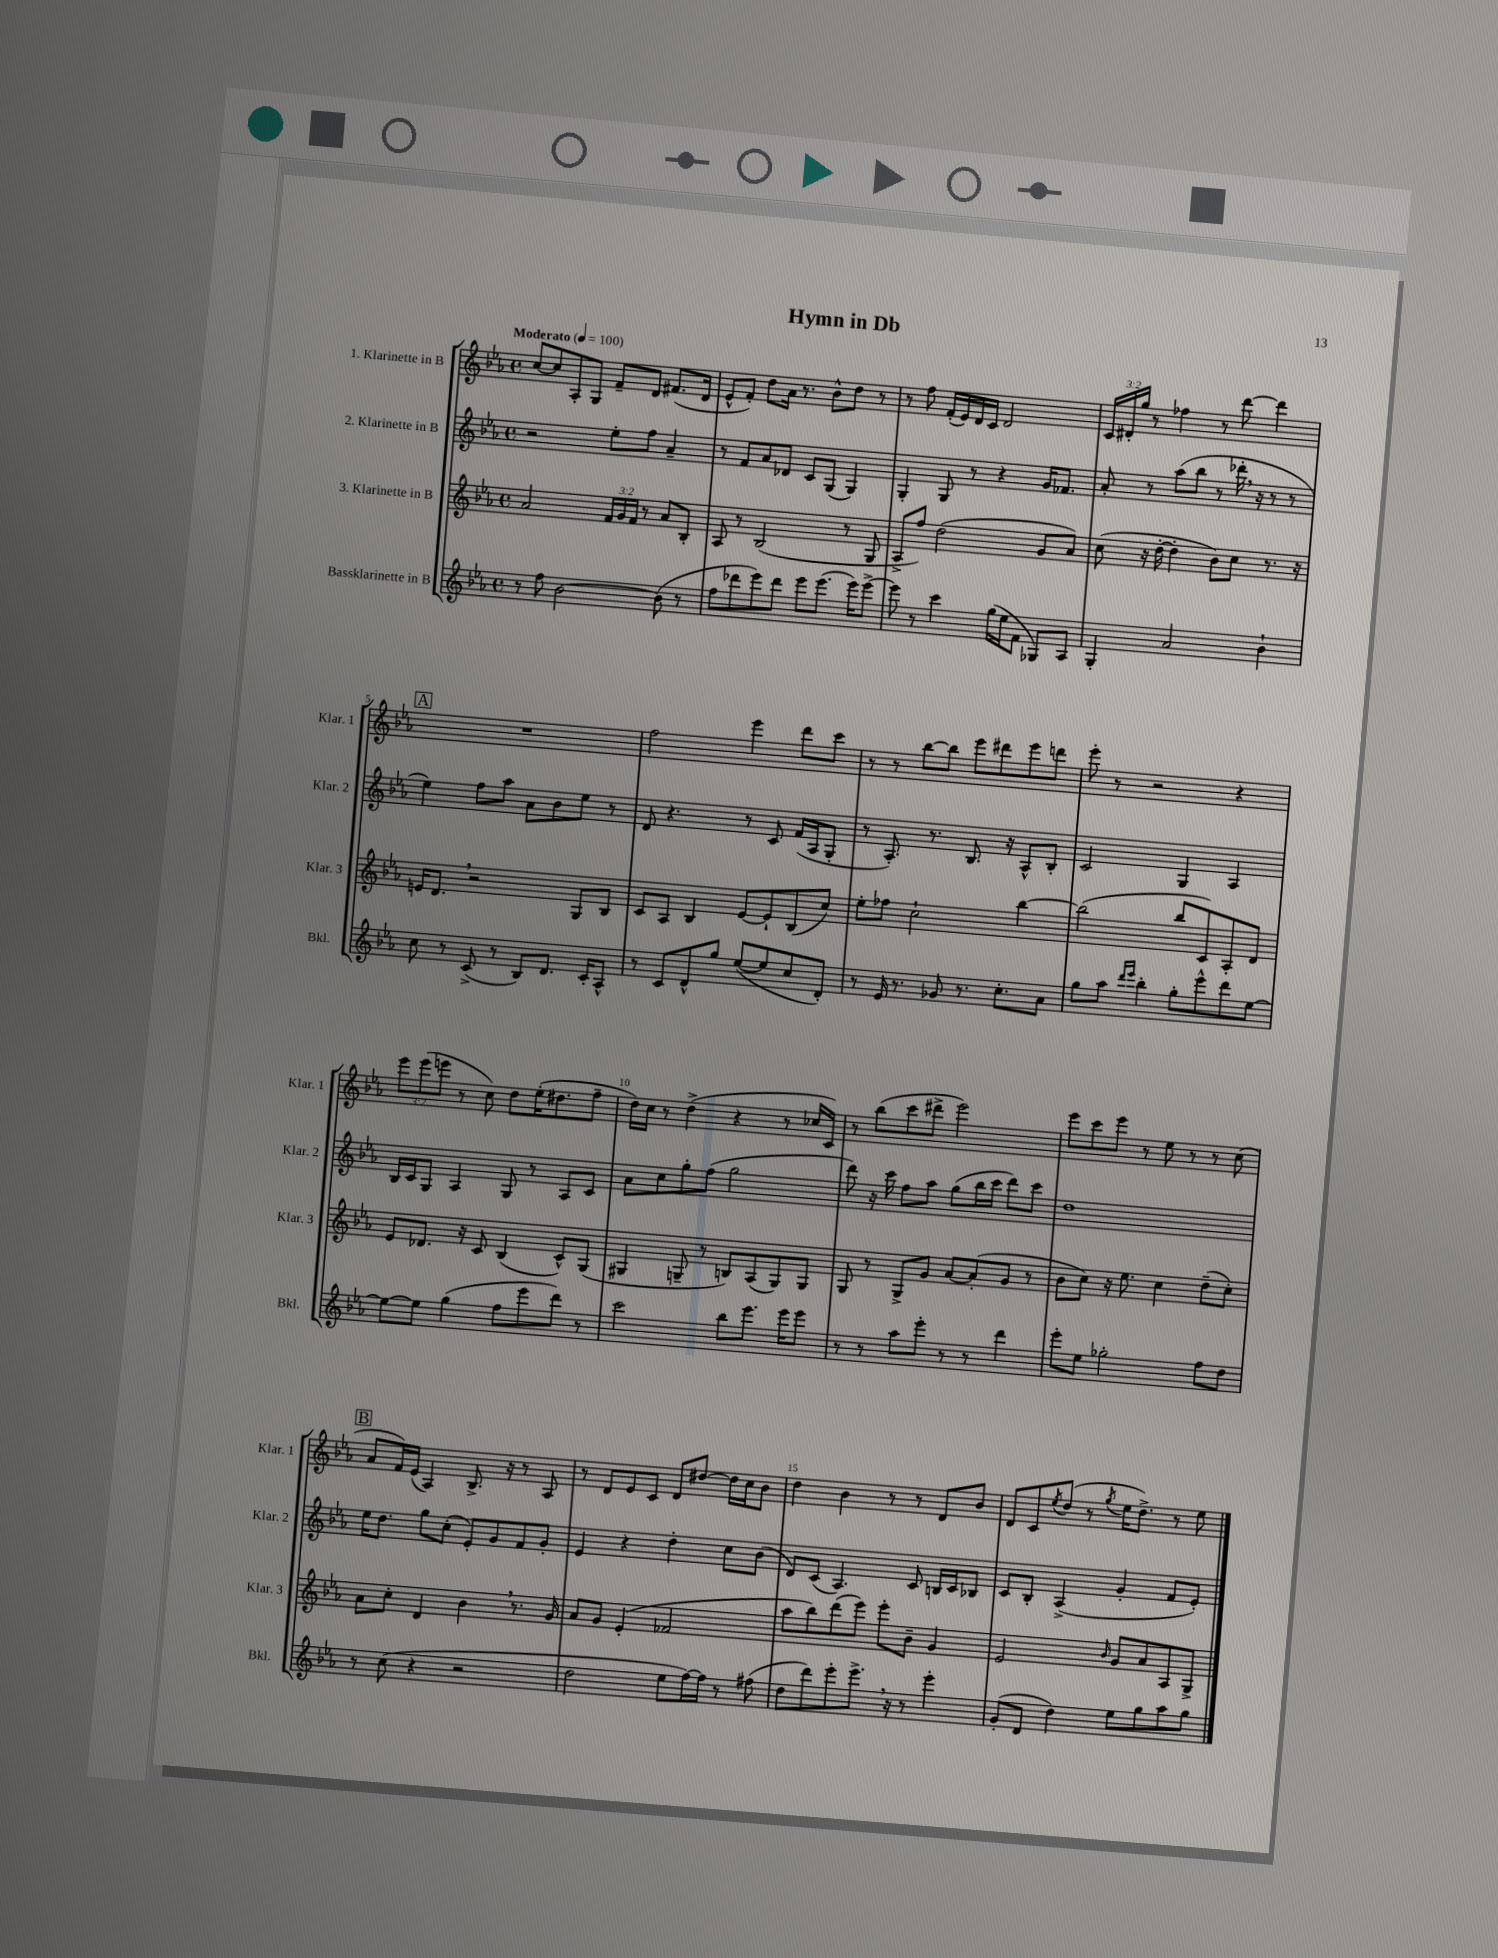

**kern	**kern	**kern	**kern
*staff4	*staff3	*staff2	*staff1
*clefG2	*clefG2	*clefG2	*clefG2
*k[b-e-a-]	*k[b-e-a-]	*k[b-e-a-]	*k[b-e-a-]
*M4/4	*M4/4	*M4/4	*M4/4
*met(c)	*met(c)	*met(c)	*met(c)
*MM100	*MM100	*MM100	*MM100
8r	2a-/	2r	[8cc/L
8ff\	.	.	8cc/]
[2b-\	.	.	8A-'/
.	.	.	8G/J
.	24f/LL	8ee-'\L	8f~/L
.	24g/	.	.
.	24f/JJ	.	.
.	8r	8ff\J	8d/J
(8b-\]	8a-/L	4a-~/	(8.f#/L
8r	8B-'/J	.	.
.	.	.	16d/Jk
=	=	=	=
8ff\L	8A-/	8r	8e-^^/L
8ddd-\	8r	8f/L	8f'/J)
8eee-\)	(2B-/	8a-/	8dd\L
8ddd-\J	.	8d-/J	16a-\Jk
.	.	.	8.r
8eee-\L	.	8c/L	.
(8.eee-\J	.	(8G/J	8b-^^\L
.	8r	4G/)	8dd\J
16eee-\LK)	.	.	.
[8eee-^\J	8G/	.	8r
=	=	=	=
8eee-\]	8A-^/L	4G'/	8r
8r	8ff/J)	.	8ff\
4ccc\	(2dd\	8G/	(16f'/LL
.	.	.	16e-/)
.	.	8r	16d/
.	.	.	16c/JJ
(16gg\LL	.	4r	2d/
16ee-\J	.	.	.
8f\J	.	.	.
8G-/L)	8g/L	16g/LK	.
.	.	8.f-/J	.
8A-/J	8a-/J)	.	.
=	=	=	=
4G'/	(8cc\	8a-'/	24c/LL
.	.	.	24d#'/
.	.	.	24gg/JJ
.	16r	8r	8r
.	[16dd'\	.	.
2a-/	4dd'\]	(8aa-\L	4ff-\
.	.	8bb-\J	.
.	8b-\L)	8r	8r
.	8cc\J	16ddd-'\	[8ddd\
.	.	16r	.
4b-`\	8.r	8r	4ddd\]
.	.	8r	.
.	16r	.	.
=	=	=	=
8cc\	16e/LK	4ee-\)	1r
.	8.d/J	.	.
8r	.	.	.
(8c^/	2r	8ff\L	.
8r	.	8aa-\J	.
8B-/L)	.	8a-\L	.
8.d/J	.	8b-\	.
.	8G/L	8ee-\J	.
16c'/LK	.	.	.
8A-^^/J	8B-/J	8r	.
=	=	=	=
8r	8c/L	8d/	2ff\
8c/L	8A-/J	4.r	.
8d^^/	4B-/	.	.
8gg/J	.	.	.
([8ee-/L	[8e-/L	8r	4eee-\
8ee-/]	8e-`/]	8c/	.
8cc/	(8B-/	(16f/LL	8ddd\L
.	.	16A-/J	.
8d'/J)	8cc/J)	8G'/J	8ccc\J
=	=	=	=
8r	8ee-'\L	8r	8r
16e-/	8ff-\J	8.A-'/)	8r
8.r	.	.	.
.	2cc`\	.	[8bb-\L
.	.	8.r	.
8g-/	.	.	8bb-\]J
8.r	.	8.B-/	8eee-\L
.	.	.	8ddd#\
8.cc'\L	.	16r	.
.	[4bb-\	8A-^^/L	8eee-\
8a-\J	.	8B-'/J	8ddd\J
=	=	=	=
8gg\L	(2bb-\]	2c/	8eee-'\
8aa-\J	.	.	8r
16qqddd/LL	.	.	.
16qqeee-/JJ	.	.	.
4bb-'\	.	.	2r
8gg'\L	8bb-/L	4G/	.
8eee-^^\	8c/)	.	.
8ddd\	8A-'/	4A-/	4r
[8ee-\J	8d/J	.	.
=	=	=	=
8ee-\_L	8e-/L	16B-/LL	12eee-\L
.	.	16c/J	.
.	.	.	(12eee-\
8ee-\]J	8.d-/J	8G/J	.
.	.	.	12eee\J
(4gg\	.	4A-/	8r
.	16r	.	.
.	8c/	.	8cc\)
8ff\L	(4B-/	8G/	8dd\L
8eee-\	.	8r	(16ee-'\K
.	.	.	8.dd#\
8ddd\J)	8c^^/L)	8A-/L	.
8r	(8G/J	8c/J	8ff~\J
=	=	=	=
2ccc\	4G#/	8a-\L	16dd\LL)
.	.	.	16cc\JJ
.	.	8cc\	8r
.	8G~/	8gg'\	(4dd^\
.	8r	(8ff\J	.
8bb-\L	8B/L)	2gg\	4r
8.eee-\J	(8A-/	.	.
.	8G/)	.	8r
16eee-\LK	.	.	.
8eee-\J	8G/J	.	16cc-/LL
.	.	.	16c/JJ)
=	=	=	=
8r	8G/	8ddd\)	8r
8r	8r	16r	(8bb-\L
.	.	16ccc\	.
8aa-\L	8G^/L	8ff\L	8ccc\
8eee-'\J	8g/J	8aa-\J	8ddd#^\J
8r	[8a-/L	(8gg\L	2eee-\)
8r	(8a-'/]	16bb-\L	.
.	.	16ccc\JJ	.
4ddd\	8g/J	8ddd\L)	.
.	8r	8ccc\J	.
=	=	=	=
8eee-'\L	8b-\L	1dd	8eee-\L
8ee-\J	8cc\J)	.	8ccc\
2gg-'\	16r	.	8eee-\J
.	8.ee-\	.	.
.	.	.	8r
.	4cc\	.	8ee-\
.	.	.	8r
8ff\L	(8dd~\L	.	8r
8dd\J	8cc'\J)	.	(8cc\
=	=	=	=
8r	8a-\L	16ee-\LK	8a-/L
.	.	8.dd\J	.
(8cc\	8cc'\J	.	16f/L)
.	.	.	(16e-/JJ
4r	4d/	8gg\L	4A-/)
.	.	(8cc'\J	.
2r	4b-\	8e-'/L)	8.B-^/
.	.	8g/	.
.	.	.	16r
.	8.r	8f/	8r
.	.	8g'/J	8A-/
.	16g/	.	.
=	=	=	=
2dd\	8a-/L	4e-/	8r
.	8g/J	.	8d/L
.	(4e-'/	4r	8e-/
.	.	.	8c/J
8ee-\L	2f-/	4dd'\	8d/L
[16ff\L)	.	.	[8dd#/J
16ff\]JJ	.	.	.
8r	.	8cc\L	16dd#\]LL
.	.	.	16cc\J
(8ff#\	.	(8b-\J	8b-\J
=	=	=	=
8dd\L	8aa-\L	8d/L)	4dd\
8ddd\)	8bb-\)	(8c/J	.
8eee-'\	(8ddd\	4.A-/)	4b-\
8.eee-^\J	8eee-\J)	.	.
.	8eee-'\L	.	8r
16r	.	.	.
8r	8b-~\J	8c/	8r
4eee-'\	4g/	16B/LL	8d/L
.	.	16c/J	.
.	.	8B-/J	8b-/J
=	=	=	=
(8g'/L	2e-/	8c/L	8d/L
8d/J	.	8B-'/J	8c/
.	.	.	8qee-/
4dd\)	.	(4A-^/	(8dd/J
.	.	.	8r
.	16qqb-/	.	8qgg/
8ee-\L	8g/L	4g'/	16ee-\LK
.	.	.	8.dd^\J)
8gg\	8a-/	.	.
8aa-\	8A-/	8f/L	8r
8gg\J	8G^/J	8e-'/J)	8ee-\
==	==	==	==
*-	*-	*-	*-
